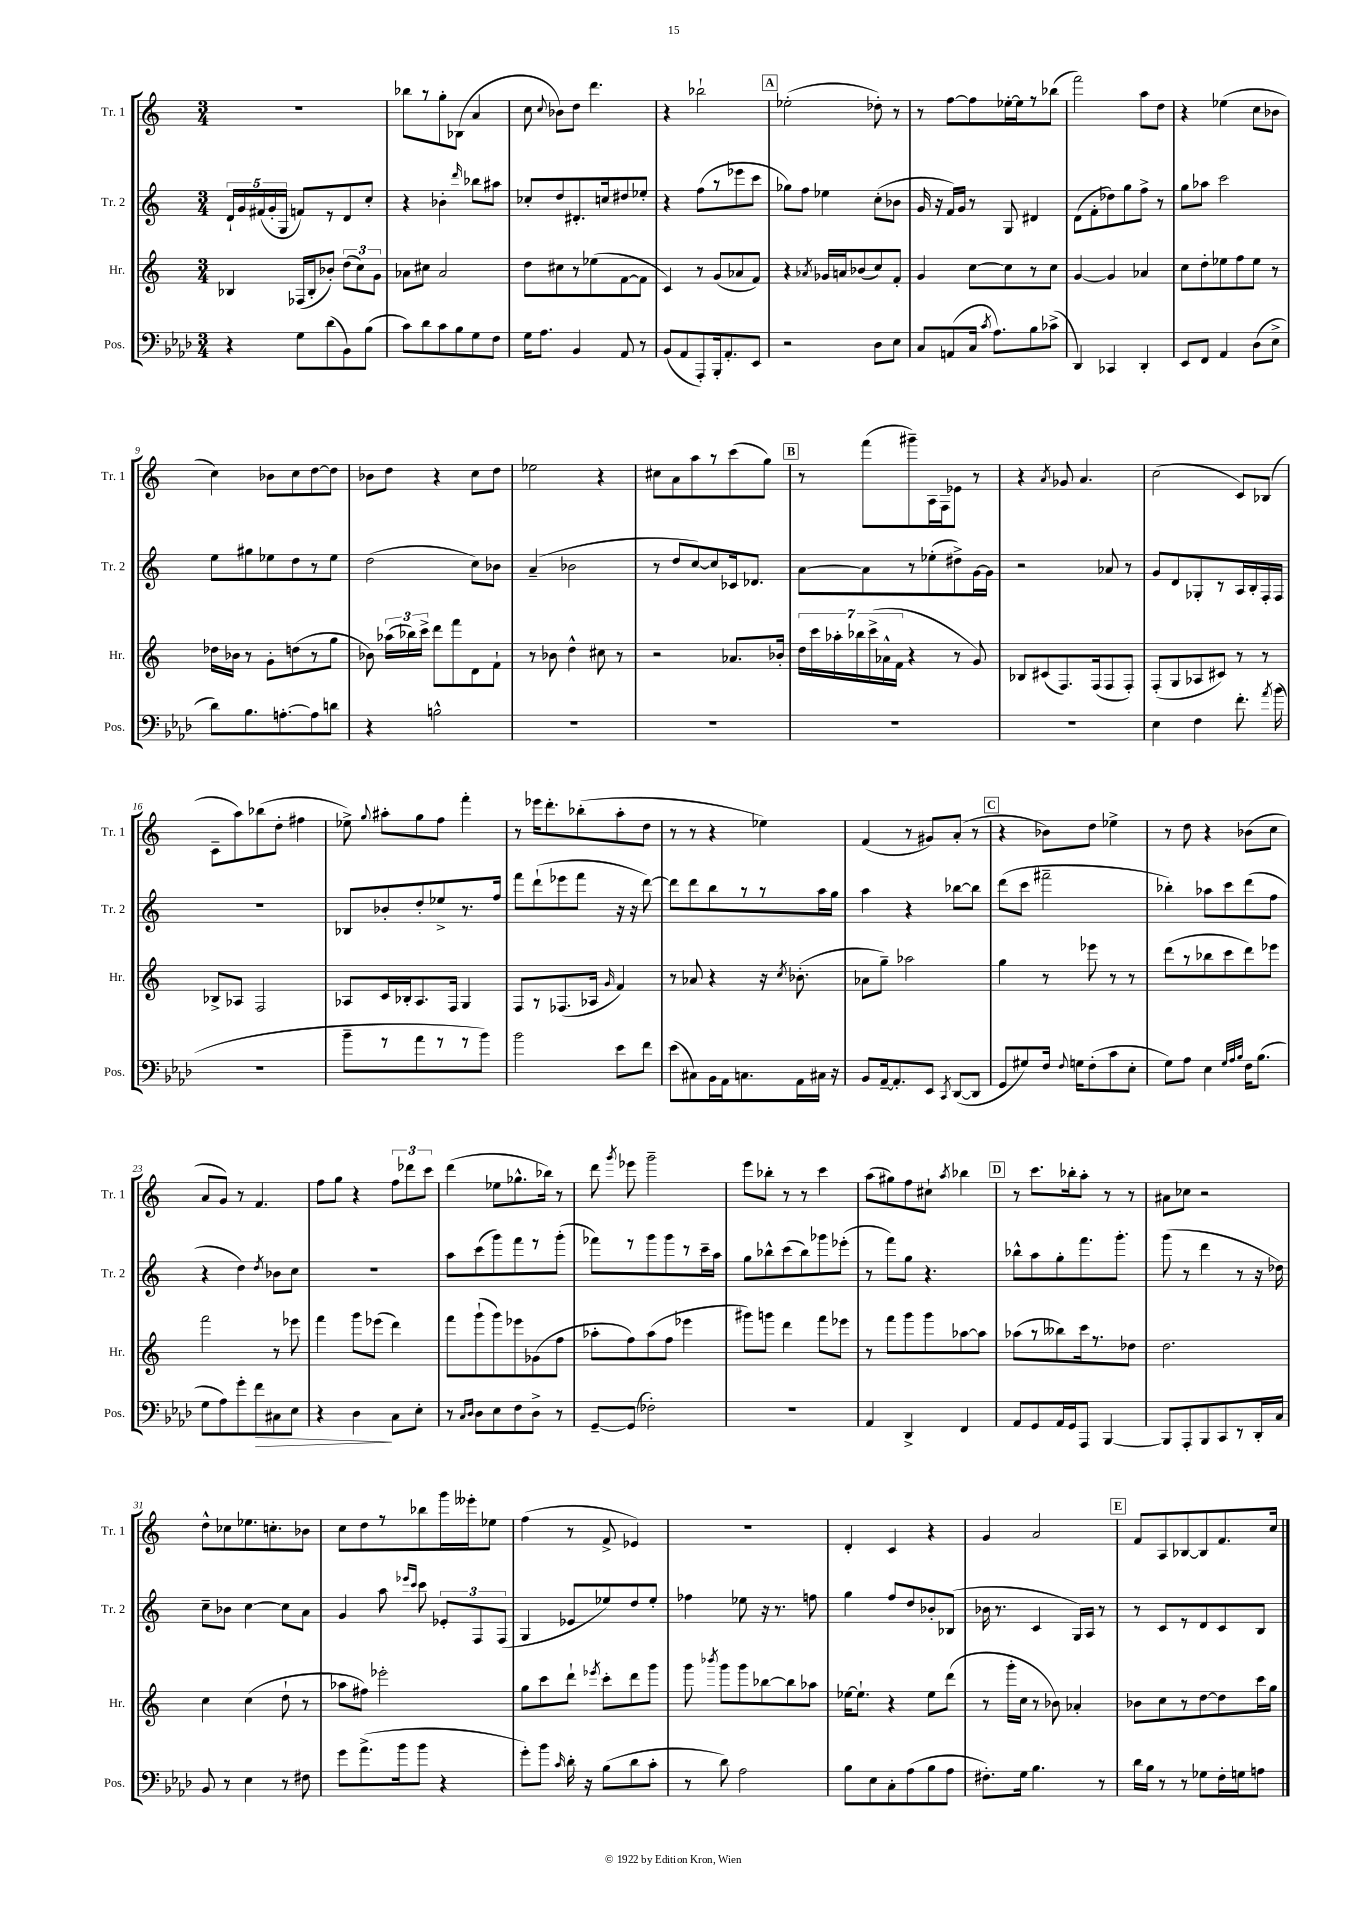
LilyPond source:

<<
\new StaffGroup <<
\new Staff = "s0" \with { instrumentName = "Tr. 1" shortInstrumentName = "Tr. 1" } {
    \clef treble \key c \major \numericTimeSignature \time 3/4
    \autoBeamOff R2. |
    bes''8[ r8 g''8-. bes8]( a'4 |
    c''8 \appoggiatura { c''8 } bes'8[) d''8] d'''4. |
    r4 bes''2-! |
    \mark \markup { \box "A" } ees''2-.( des''8-.) r8 |
    r8 f''8[~ f''8 ees''16~-. ees''16 r8 bes''8]( |
    f'''2) a''8[ d''8] |
    r4 ees''4( c''8[ bes'8] |
    c''4) bes'8[ c''8 d''8~ d''8] |
    bes'8[ d''8] r4 c''8[ d''8] |
    ees''2 r4 |
    cis''8[ a'8 a''8 r8 c'''8( g''8]) |
    \mark \markup { \box "B" } r8 f'''8[( gis'''8--) a16 f16 ees'8] r8 |
    r4 \acciaccatura { a'8 } ges'8 a'4. |
    c''2( c'8[) bes8]( |
    c'8[-- a''8) bes''8( d''8]-. fis''4 |
    ees''8->) \appoggiatura { g''8 } ais''8[-. g''8 f''8] f'''4-. |
    r8 ees'''16[ d'''8.-. bes''8-.( a''8-. d''8] |
    r8 r8 r4 ees''4) |
    f'4( r8 gis'8[) a'8]-.( r8 |
    \mark \markup { \box "C" } r4 bes'8[) d''8] ees''4-> |
    r8 d''8 r4 bes'8[( c''8] |
    a'8[ g'8]) r8 f'4. |
    f''8[ g''8] r4 \tuplet 3/2 { f''8[ des'''8 c'''8] } |
    d'''4( ees''8[ ges''8.-^ bes''16]) r8 |
    d'''8 \acciaccatura { g'''8 } ees'''8 g'''2-- |
    e'''8[ bes''8]-. r8 r8 c'''4 |
    a''8[( gis''8) f''8 cis''8]-! \acciaccatura { a''8 } bes''4 |
    \mark \markup { \box "D" } r8 c'''8.[ bes''16-. a''8]-. r8 r8 |
    ais'8[ ces''8] r2 |
    d''8[-^ ces''8 ees''8. c''8.-. bes'8] |
    c''8[ d''8 r8 bes''8 g'''16 eeses'''16-. ees''8] |
    f''4( r8 f'8-> ees'4) |
    R2. |
    d'4-. c'4 r4 |
    g'4 a'2 |
    \mark \markup { \box "E" } f'8[ a8 bes8~ bes8 f'8. c''16] \bar "|." |
}
\new Staff = "s1" \with { instrumentName = "Tr. 2" shortInstrumentName = "Tr. 2" } {
    \clef treble \key c \major \numericTimeSignature \time 3/4
    \autoBeamOff \tuplet 5/4 { d'16[-! g'16 fis'16( g'16-. g16] } f'8[) r8 d'8 c''8]-. |
    r4 bes'4-. \grace { d'''16 } bes''8[ ais''8] |
    ces''8[-. d''8 dis'8.-. c''16 dis''8 ees''8]-. |
    r4 f''8[( r8 ees'''8 c'''8] |
    \mark \markup { \box "A" } ges''8[) f''8] ees''4 c''8[-.( bes'8] |
    g'16 r16 f'16[) g'16] r8 g8 dis'4 |
    d'8[( f'8-. des''8) g''8 f''8]-> r8 |
    g''8[ aes''8] c'''2 |
    e''8[ gis''8 ees''8 d''8 r8 ees''8] |
    d''2( c''8[) bes'8] |
    a'4--( bes'2 |
    r8 d''8[ c''8~) c''8 ces'16 des'8.] |
    \mark \markup { \box "B" } a'8[~ a'8 r8 ees''8-.( dis''8->) g'16~ g'16] |
    r2 aes'8 r8 |
    g'8[ d'8 ges8-. r8 a16 b16-. f16-. f16] |
    R2. |
    bes8[ bes'8-. d''8-. ees''8-> r8. f''16] |
    f'''8[ d'''8-!( ees'''8 f'''8] r16 r16 d'''8~) |
    d'''8[ d'''8 b''8 r8 r8 a''16 g''16] |
    a''4 r4 bes''8[~ bes''8] |
    \mark \markup { \box "C" } d'''8[( c'''8] fis'''2-- |
    bes''4-.) aes''8[ c'''8 d'''8( f''8] |
    r4 d''4) \acciaccatura { d''8 } bes'8[ c''8] |
    R2. |
    a''8[ c'''8( g'''8) f'''8 r8 g'''8]-.( |
    fes'''8[) r8 g'''8 g'''8 r8 c'''16-- a''16] |
    g''8[ bes''8-^ c'''8( bes''8) ges'''8 ees'''8]-.( |
    r8 f'''8[) g''8] r4. |
    \mark \markup { \box "D" } bes''8[-^ a''8 g''8-. f'''8. g'''8.]-. |
    g'''8( r8 d'''4 r8 r16 des''16) |
    c''8[-- bes'8] c''4~ c''8[ a'8] |
    g'4 a''8 \grace { ees'''16[ c'''16] } c'''8 \tuplet 3/2 { ees'8[-. f8 f8]( } |
    g4 ees'8[ ees''8) d''8 ees''8]-. |
    fes''4 ees''8 r16 r8. f''8 |
    g''4 f''8[ d''8 bes'8-. bes8]( |
    bes'16 r8. c'4 g16[) a16] r8 |
    \mark \markup { \box "E" } r8 c'8[ r8 d'8 c'8 b8] \bar "|." |
}
\new Staff = "s2" \with { instrumentName = "Hr." shortInstrumentName = "Hr." } {
    \clef treble \key c \major \numericTimeSignature \time 3/4
    \autoBeamOff bes4 fes16[( bes16-. bes'8]-.) \tuplet 3/2 { d''8[( c''8) g'8] } |
    aes'8[ cis''8] aes'2 |
    d''8[ cis''8 r8 ees''8( f'8~ f'8] |
    c'4) r8 g'8[( aes'8 f'8]) |
    \mark \markup { \box "A" } r4 \acciaccatura { aes'8 } ges'16[ a'16 bes'8( c''8) f'8]-. |
    g'4 c''8[~ c''8 r8 c''8] |
    g'4~ g'4 aes'4 |
    c''8[ d''8-. ees''8 f''8 ees''8] r8 |
    des''16[ bes'16] r8 g'8[-. d''8( r8 g''8] |
    bes'8) \tuplet 3/2 { aes''16[( bes''16) c'''16]-> } d'''8[ f'''8 d'8 f'8]-! |
    r8 bes'8 d''4-^ cis''8 r8 |
    r2 aes'8.[ bes'16]-. |
    \mark \markup { \box "B" } \tuplet 7/4 { d''16[ c'''16 aes''16-. bes''16 c'''16->( aes'16-^ f'16] } r4 r8 g'8) |
    bes8[ cis'8( f8.) f16( f8 f8]-.) |
    f8[-.( g8 aes8 cis'8]) r8 r8 |
    bes8[-> aes8] f2 |
    aes8[ c'16 bes16-. aes8. f16] g4 |
    f8[ r8 fes8.( aes16] \grace { g'16 } f'4) |
    r8 aes'8 r4 r16 \acciaccatura { c''8 } bes'8.-.( |
    aes'8[ g''8]--) aes''2 |
    \mark \markup { \box "C" } g''4 r8 ees'''8 r8 r8 |
    d'''8[( r8 bes''8 c'''8 d'''8) ees'''8] |
    f'''2 r8 ees'''8 |
    f'''4 g'''8[ ees'''8]( d'''4) |
    f'''8[ g'''8-!( g'''8) ees'''8 ges'8( f''8] |
    aes''8[-. f''8) aes''8( f''8] ees'''4 |
    gis'''8[) g'''8] d'''4 f'''8[ ees'''8] |
    r8 f'''8[ g'''8 g'''8 aes''8~ aes''8] |
    \mark \markup { \box "D" } aes''8[( r8 beses''8) c'''16 r8. des''8] |
    d''2. |
    c''4 c''4( d''8-! r8 |
    aes''8[ fis''8]) ees'''2-. |
    g''8[ c'''8 d'''8]-! \acciaccatura { ees'''8 } c'''8[-. d'''8 g'''8] |
    g'''8 \acciaccatura { bes'''8 } g'''8[ g'''8 bes''8~ bes''8 aes''8] |
    ees''16[~ ees''8.]-! r4 ees''8[ d'''8]( |
    r8 g'''16[-. c''16] r8 bes'8) aes'4-. |
    \mark \markup { \box "E" } bes'8[ c''8 r8 d''8~ d''8 c'''16 g''16] \bar "|." |
}
\new Staff = "s3" \with { instrumentName = "Pos." shortInstrumentName = "Pos." } {
    \clef bass \key aes \major \numericTimeSignature \time 3/4
    \autoBeamOff r4 g8[ des'8( bes,8) bes8]( |
    c'8[) des'8 c'8 bes8 g8 f8] |
    g16[ aes8.] bes,4 aes,8 r8 |
    bes,8[( aes,8 aes,,8-.) bes,,16-. aes,8.-. ees,8] |
    \mark \markup { \box "A" } r2 des8[ ees8] |
    c8[ a,8( c16] \acciaccatura { c'8 } aes8.[) bes8 ces'8]->( |
    des,4) ces,4 des,4-. |
    ees,8[ f,8] aes,4 des8[( ees8]-> |
    des'8[) bes8. a8.~-. a8 d'8] |
    r4 b2-^ |
    R2. |
    R2. |
    \mark \markup { \box "B" } R2. |
    R2. |
    ees4 f4 f'8.-. \acciaccatura { aes'8 } bes'16( |
    R2. |
    bes'8[-- r8 aes'8 r8 r8 bes'8]) |
    bes'2 ees'8[ f'8] |
    ees'8[( cis8) bes,16 aes,16 c8. aes,16 cis16] r16 |
    bes,8[ aes,16~-- aes,8.-. ees,8] \acciaccatura { c,8 } des,8[~( des,8] |
    \mark \markup { \box "C" } g,8[ gis8) f16] \appoggiatura { f8 } g16[ f8-.( c'8 ees8]-. |
    g8[) aes8] ees4 \grace { g32[ aes32 bes32] } f16[ bes8.]( |
    g8[ aes8) g'8-. f'8\> cis8 ees8] |
    r4 des4\! c8[ ees8]-. |
    r8 \grace { c16[ des16] } des8[ ees8 f8 des8]-> r8 |
    g,8[~-- g,8]( fes2-.) |
    R2. |
    aes,4 des,4-> f,4 |
    \mark \markup { \box "D" } aes,8[ g,8 aes,16 g,16 aes,,8] bes,,4~ |
    bes,,8[ aes,,8-. bes,,8 c,8 r8 des,16-. c16] |
    bes,8 r8 ees4 r8 fis8 |
    g'8[ aes'8.->( bes'16 bes'8] r4 |
    g'8[-.) bes'8] \grace { c'16 } des'16-. r16 bes8[( des'8 c'8]-. |
    r8 des'8) aes2 |
    bes8[ ees8 c8-. aes8( bes8 aes8] |
    fis8.[-.) g16] bes4. r8 |
    \mark \markup { \box "E" } des'16[ bes16] r8 r8 ges8[ f16-. g16 a8] \bar "|." |
}
>>
>>
